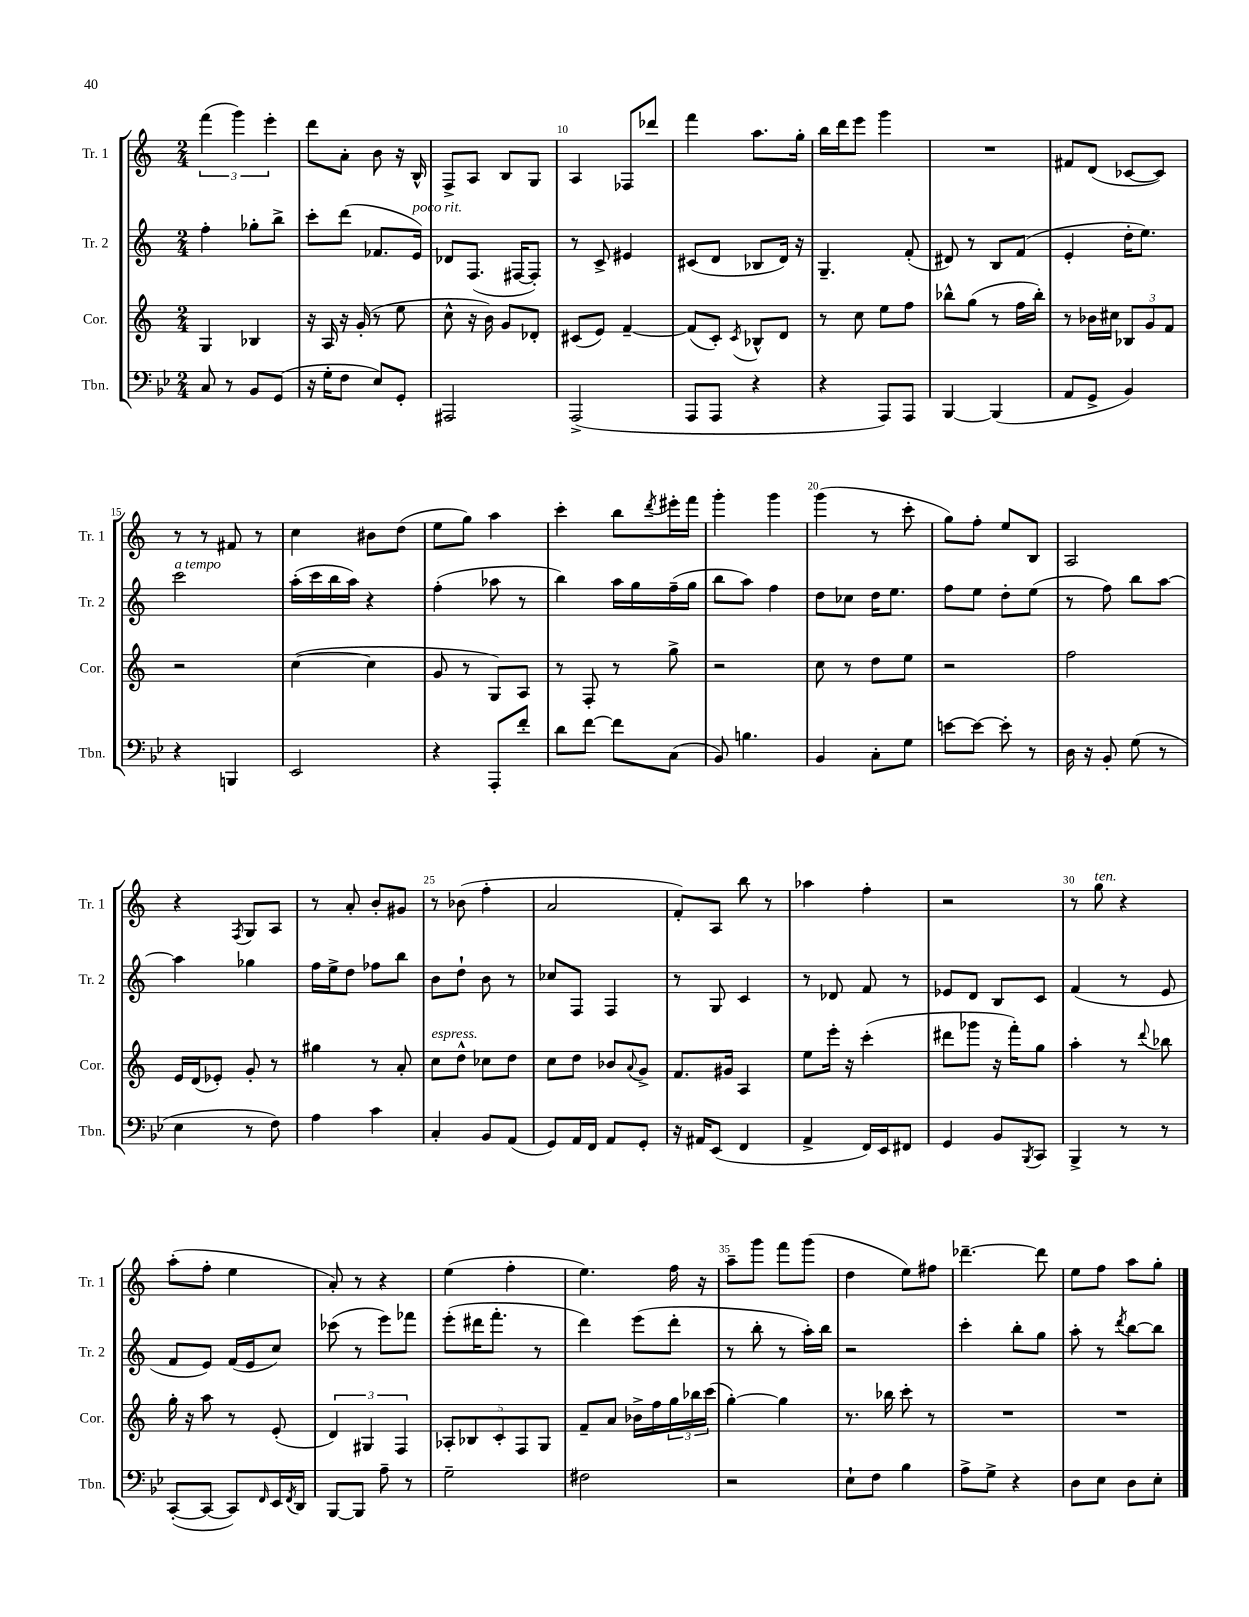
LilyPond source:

<<
\new StaffGroup <<
\new Staff = "s0" \with { instrumentName = "Tr. 1" shortInstrumentName = "Tr. 1" } {
    \clef treble \key c \major \numericTimeSignature \time 2/4
    \tuplet 3/2 { f'''4( g'''4) e'''4-. } |
    d'''8 a'8-. b'8 r16 b16-^ |
    f8-> a8 b8 g8 |
    a4 fes8 des'''8 |
    f'''4 a''8. g''16-. |
    b''16 d'''16 e'''8 g'''4 |
    R2 |
    fis'8 d'8( ces'8~ ces'8) |
    r8 r8 fis'8 r8 |
    c''4 bis'8 d''8( |
    e''8 g''8) a''4 |
    c'''4-. b''8 \acciaccatura { d'''8 } eis'''16-. f'''16 |
    g'''4-. g'''4 |
    g'''4( r8 c'''8-. |
    g''8) f''8-. e''8 b8 |
    a2 |
    r4 \acciaccatura { f8 } g8 a8 |
    r8 a'8-. b'8-. gis'8 |
    r8 bes'8( f''4-. |
    a'2 |
    f'8-.) a8 b''8 r8 |
    aes''4 f''4-. |
    r2 |
    r8 g''8^\markup { \italic "ten." } r4 |
    a''8-.( f''8-. e''4 |
    a'8-.) r8 r4 |
    e''4( f''4-. |
    e''4.) f''16 r16 |
    a''8-- g'''8 f'''8 g'''8( |
    d''4 e''8) fis''8 |
    des'''4.~-- des'''8 |
    e''8 f''8 a''8 g''8-. \bar "|." |
}
\new Staff = "s1" \with { instrumentName = "Tr. 2" shortInstrumentName = "Tr. 2" } {
    \clef treble \key c \major \numericTimeSignature \time 2/4
    f''4-. ges''8-. b''8-> |
    c'''8-. d'''8( fes'8. e'16^\markup { \italic "poco rit." }) |
    des'8 f8.( fis16~ fis8-.) |
    r8 c'8-> eis'4 |
    cis'8( d'8 bes8 d'16) r16 |
    g4.-- f'8-.( |
    dis'8) r8 b8 f'8( |
    e'4-. d''16-. e''8.) |
    c'''2^\markup { \italic "a tempo" } |
    a''16-.( c'''16 b''16 a''16) r4 |
    f''4-.( aes''8 r8 |
    b''4) a''16 g''16 f''16--( g''16 |
    b''8 a''8) f''4 |
    d''8 ces''8 d''16 e''8. |
    f''8 e''8 d''8-. e''8( |
    r8 f''8) b''8 a''8~ |
    a''4 ges''4 |
    f''16 e''16-> d''8 fes''8 b''8 |
    b'8 d''8-! b'8 r8 |
    ces''8 f8 f4 |
    r8 g8 c'4 |
    r8 des'8 f'8 r8 |
    ees'8 d'8 b8 c'8 |
    f'4( r8 e'8 |
    f'8 e'8) f'16( e'16 c''8) |
    ces'''8( r8 e'''8) fes'''8 |
    e'''8-.( dis'''16 f'''8.-. r8 |
    d'''4) e'''8( d'''8-. |
    r8 b''8-. r8 a''16-.) b''16 |
    r2 |
    c'''4-. b''8-. g''8 |
    a''8-. r8 \acciaccatura { d'''8 } b''8~ b''8 \bar "|." |
}
\new Staff = "s2" \with { instrumentName = "Cor." shortInstrumentName = "Cor." } {
    \clef treble \key c \major \numericTimeSignature \time 2/4
    g4 bes4 |
    r16 a16 r16 g'16-.( r8 e''8 |
    c''8-^ r16 b'16) g'8 des'8-. |
    cis'8( e'8) f'4~-- |
    f'8( c'8-.) \acciaccatura { c'8 } bes8-^ d'8 |
    r8 c''8 e''8 f''8 |
    bes''8-^ g''8( r8 f''16 bes''16-.) |
    r8 bes'16 cis''16 \tuplet 3/2 { bes8 g'8 f'8 } |
    r2 |
    c''4~( c''4 |
    g'8 r8 g8) a8 |
    r8 f8-. r8 g''8-> |
    r2 |
    c''8 r8 d''8 e''8 |
    r2 |
    f''2 |
    e'16 d'16( ees'8-.) g'8-. r8 |
    gis''4 r8 a'8-. |
    c''8^\markup { \italic "espress." } d''8-^ ces''8 d''8 |
    c''8 d''8 bes'8 \appoggiatura { a'8 } g'8-> |
    f'8. gis'16 a4 |
    e''8 e'''16-. r16 c'''4-.( |
    dis'''8 ges'''8 r16 f'''16-.) g''8 |
    a''4-. r8 \appoggiatura { d'''8 } bes''8 |
    g''16-. r16 a''8 r8 e'8-.( |
    \tuplet 3/2 { d'4) gis4 f4 } |
    \tuplet 5/4 { aes8-. bes8 c'8-. f8 g8 } |
    f'8-- a'8 bes'16-> f''16 \tuplet 3/2 { g''16 bes''16 c'''16( } |
    g''4~-.) g''4 |
    r8. bes''16 c'''8-. r8 |
    R2 |
    R2 \bar "|." |
}
\new Staff = "s3" \with { instrumentName = "Tbn." shortInstrumentName = "Tbn." } {
    \clef bass \key bes \major \numericTimeSignature \time 2/4
    c8 r8 bes,8 g,8( |
    r16 g16-. f8 ees8) g,8-. |
    ais,,2 |
    a,,2->( |
    a,,8 a,,8 r4 |
    r4 a,,8) a,,8 |
    bes,,4~ bes,,4( |
    a,8 g,8-> bes,4) |
    r4 b,,4 |
    ees,2 |
    r4 a,,8-. f'8-. |
    d'8 f'8~ f'8 c8( |
    bes,8) b4. |
    bes,4 c8-. g8 |
    e'8~ e'8~ e'8-. r8 |
    d16 r16 bes,8-. g8( r8 |
    ees4 r8 f8) |
    a4 c'4 |
    c4-. bes,8 a,8( |
    g,8) a,16 f,16 a,8 g,8-. |
    r16 ais,16 ees,8( f,4 |
    a,4-> f,16) ees,16 fis,8 |
    g,4 bes,8 \acciaccatura { bes,,8 } c,8 |
    bes,,4-> r8 r8 |
    c,8~-.( c,8~ c,8) \grace { f,16 } ees,16 \acciaccatura { f,8 } d,16 |
    bes,,8~ bes,,8 a8-- r8 |
    g2-- |
    fis2 |
    r2 |
    ees8-! f8 bes4 |
    a8-> g8-> r4 |
    d8 ees8 d8 ees8-. \bar "|." |
}
>>
>>
\layout { \context { \Score currentBarNumber = #7 \override BarNumber.break-visibility = ##(#f #t #t) barNumberVisibility = #(every-nth-bar-number-visible 5) } }
